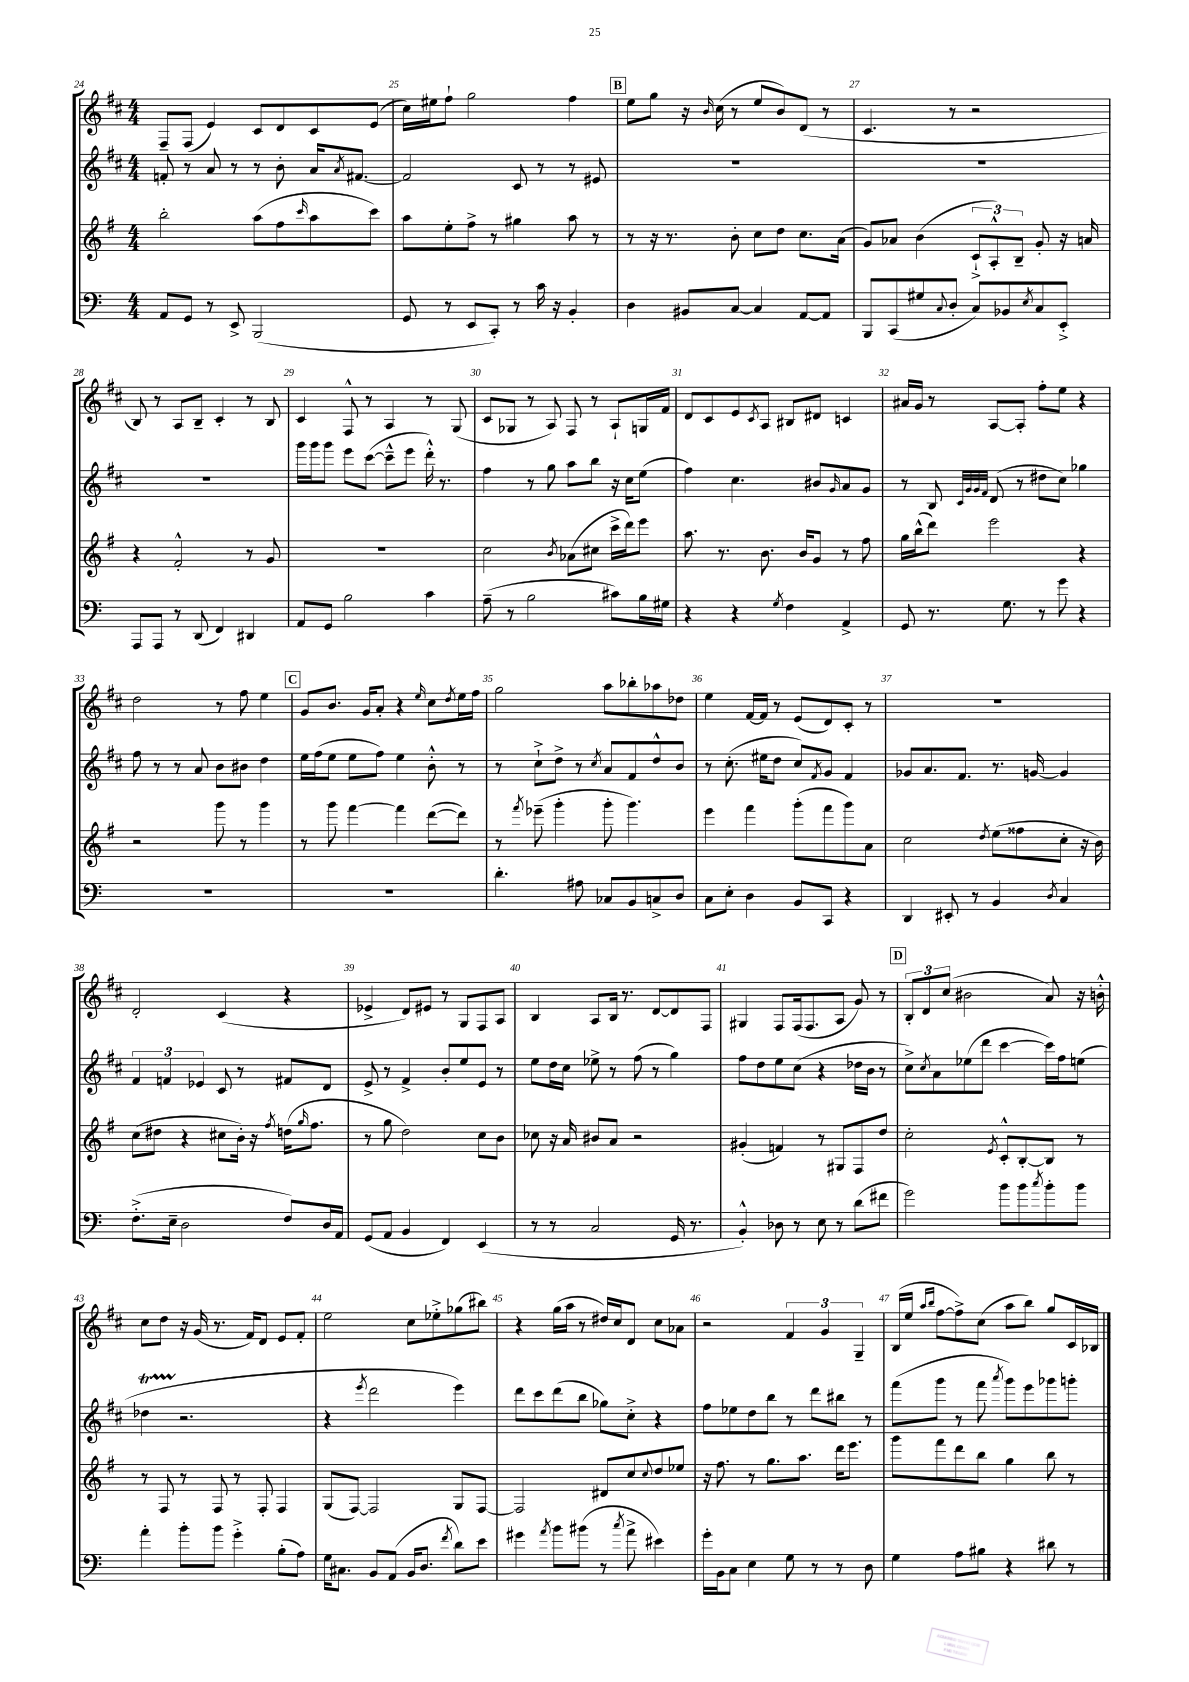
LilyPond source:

<<
\new StaffGroup <<
\new Staff = "s0" {
    \clef treble \key d \major \numericTimeSignature \time 4/4
    fis8-- fis8( e'4) cis'8 d'8 cis'8 e'8( |
    cis''16) eis''16 fis''8-! g''2 fis''4 |
    \mark \markup { \box "B" } e''8 g''8 r16 \grace { b'16 } cis''16( r8 e''8 b'8) d'8( r8 |
    cis'4. r8 r2 |
    b8) r8 a8 b8-- cis'4-. r8 b8 |
    cis'4 fis8-^ r8 a4 r8 g8( |
    cis'8 ges8 r8 a8) fis8 r8 a8-! g16 fis'16 |
    d'8 cis'8 e'8 \acciaccatura { cis'8 } a8 bis8 dis'8 c'4 |
    ais'16 g'16 r8 a8~ a8-. fis''8-. e''8 r4 |
    d''2 r8 fis''8 e''4 |
    \mark \markup { \box "C" } g'8 b'8. g'16 a'8-. r4 \grace { e''16 } cis''8 \acciaccatura { d''8 } e''16 fis''16 |
    g''2 a''8 bes''8-. aes''8 des''8 |
    e''4 fis'16~ fis'16 r8 e'8( d'8) cis'8-. r8 |
    R1 |
    d'2-. cis'4( r4 |
    ees'4-> d'8) eis'8 r8 g8 fis8 a8 |
    b4 a8 b16 r8. d'8~ d'8 fis8 |
    gis4 fis8 fis16( fis8. a8 g'8) r8 |
    \mark \markup { \box "D" } \tuplet 3/2 { b8-. d'8 cis''8( } bis'2 a'8) r16 b'16-.-^ |
    cis''8 d''8 r16 g'16( r8. fis'16) d'8 e'8 fis'8-. |
    e''2 cis''8 ees''8-.-> ges''8( bis''8) |
    r4 g''16( a''16 r8 dis''16) cis''16 d'8 cis''8 aes'8 |
    r2 \tuplet 3/2 { fis'4 g'4 g4-- } |
    b16( e''16 \grace { a''16 b''16 } fis''8~ fis''8->) cis''8( a''8 b''8) g''8 cis'16 bes16 \bar "|." |
}
\new Staff = "s1" {
    \clef treble \key d \major \numericTimeSignature \time 4/4
    f'8-. r8 a'8 r8 r8 b'8-. a'16 \acciaccatura { a'8 } fis'8.~ |
    fis'2 cis'8 r8 r8 eis'8 |
    \mark \markup { \box "B" } R1 |
    R1 |
    R1 |
    g'''16 g'''16 g'''8 e'''8 cis'''8~( cis'''8---^ e'''8 d'''16-.-^) r8. |
    fis''4 r8 g''8 a''8 b''8 r16 cis''16 e''8( |
    fis''4) cis''4. bis'8 \grace { g'16 } a'8 g'8 |
    r8 b8 \grace { cis'32 g'32 g'32 fis'32 } d'8( r8 dis''8 cis''8) ges''4 |
    fis''8 r8 r8 a'8 b'8 bis'8 d''4 |
    \mark \markup { \box "C" } e''16 fis''16( e''8 e''8 fis''8) e''4 b'8-.-^ r8 |
    r8 cis''8-!-> d''8-> r8 \acciaccatura { cis''8 } a'8 fis'8 d''8-^ b'8 |
    r8 cis''8.-.( eis''16 d''8 cis''8) \acciaccatura { fis'8 } g'8 fis'4 |
    ges'8 a'8. fis'8. r8. g'16~ g'4 |
    \tuplet 3/2 { fis'4 f'4 ees'4 } cis'8 r8 fis'8 d'8 |
    e'8-> r8 fis'4-> b'8-. e''8 e'8 r8 |
    e''8 d''16 cis''16 ees''8-> r8 fis''8( r8 g''4) |
    fis''8 d''8 e''8 cis''8( r4 des''16 b'16 r8 |
    \mark \markup { \box "D" } cis''8->) \acciaccatura { cis''8 } a'8 ees''8( d'''8 cis'''4~ cis'''16) fis''16 e''8( |
    des''4\startTrillSpan r2.\stopTrillSpan |
    r4 \acciaccatura { e'''8 } d'''2 e'''4) |
    d'''8 cis'''8 d'''8( b''8 ges''8) cis''8-.-> r4 |
    fis''8 ees''8 d''8 b''8 r8 d'''8 bis''8 r8 |
    fis'''8( g'''8 r8 fis'''8 \acciaccatura { a'''8 } g'''8) e'''8 ges'''8 g'''8-. \bar "|." |
}
\new Staff = "s2" {
    \clef treble \key g \major \numericTimeSignature \time 4/4
    b''2-. a''8( fis''8 \grace { c'''16 } a''8 c'''8) |
    a''8 e''8-. fis''8-> r8 gis''4 a''8 r8 |
    \mark \markup { \box "B" } r8 r16 r8. b'8-. c''8 d''8 c''8. a'16( |
    g'8) aes'8 b'4( \tuplet 3/2 { c'8-!-> a8-.-^) b8-- } g'8-. r16 a'16 |
    r4 fis'2-.-^ r8 g'8 |
    R1 |
    c''2 \acciaccatura { b'8 } aes'8( cis''8 c'''16-> d'''16) e'''8 |
    a''8. r8. b'8. b'16 g'8 r8 fis''8 |
    g''16 b''16-^( d'''8) e'''2 r4 |
    r2 g'''8 r8 g'''4 |
    \mark \markup { \box "C" } r8 g'''8 fis'''4~ fis'''4 d'''8~( d'''8) |
    r8 \acciaccatura { fis'''8 } ees'''8--( g'''4-. g'''8-. g'''4.) |
    e'''4 fis'''4 g'''8-.( fis'''8 g'''8) a'8 |
    c''2 \acciaccatura { d''8 } e''8( fisis''8 c''8-. r16 b'16) |
    c''8( dis''8 r4 cis''8 b'16-.) r16 \acciaccatura { fis''8 } d''16( \grace { g''16 } fis''8. |
    r8 g''8 d''2) c''8 b'8 |
    ces''8 r16 a'16 bis'8 a'8 r2 |
    gis'4-.( f'4) r8 gis8 fis8 d''8 |
    \mark \markup { \box "D" } c''2-. \acciaccatura { e'8 } c'8-.-^ b8~-. b8 r8 |
    r8 fis8 r8 fis8 r8 fis8-. fis4 |
    g8( fis8~) fis2 g8 fis8~ |
    fis2 dis'8 c''8 \appoggiatura { c''8 } d''8 ees''8 |
    r16 fis''8. r8 g''8. a''8. d'''16 e'''8. |
    g'''8 fis'''8 d'''8 b''8 g''4 b''8 r8 \bar "|." |
}
\new Staff = "s3" {
    \clef bass \key c \major \numericTimeSignature \time 4/4
    a,8 g,8 r8 e,8-> b,,2( |
    g,8 r8 e,8 c,8-.) r8 c'16 r16 b,4-. |
    \mark \markup { \box "B" } d4 bis,8 c8~ c4 a,8~ a,8 |
    b,,8 c,8( gis8 \appoggiatura { c8 } d8-. c8) bes,8 \acciaccatura { e8 } c8 e,8-.-> |
    a,,8 a,,8 r8 d,8( f,4) dis,4 |
    a,8 g,8 b2 c'4 |
    a8--( r8 b2 cis'8) b16 gis16 |
    r4 r4 \acciaccatura { g8 } f4 a,4-> |
    g,8 r8. g8. r8 g'8 r4 |
    R1 |
    \mark \markup { \box "C" } R1 |
    d'4.-. ais8 ces8 b,8 c8-> d8 |
    c8 e8-. d4 b,8 c,8 r4 |
    d,4 eis,8-. r8 b,4 \acciaccatura { d8 } c4 |
    f8.-.->( e16-- d2 f8) d16 a,16 |
    g,8( a,8 b,4 f,4) e,4( |
    r8 r8 c2 g,16 r8. |
    b,4-.-^) des8 r8 e8 r8 d'8( fis'8 |
    \mark \markup { \box "D" } g'2) b'8 b'8 \acciaccatura { c''8 } b'8-. b'8 |
    a'4-. b'8-. b'8 g'4-.-> b8-.( a8) |
    g16 cis8. b,8 a,8( b,16 d8. \acciaccatura { f'8 } d'8) e'8 |
    gis'4 \acciaccatura { a'8 } b'8 bis'8( r8 \acciaccatura { c''8 } a'8-> eis'4) |
    g'16-. b,16 c8 e4 g8 r8 r8 d8 |
    g4 a8 bis8 r4 dis'8 r8 \bar "|." |
}
>>
>>
\layout { \context { \Score currentBarNumber = #24 \override BarNumber.break-visibility = ##(#f #t #t) barNumberVisibility = #all-bar-numbers-visible } }
